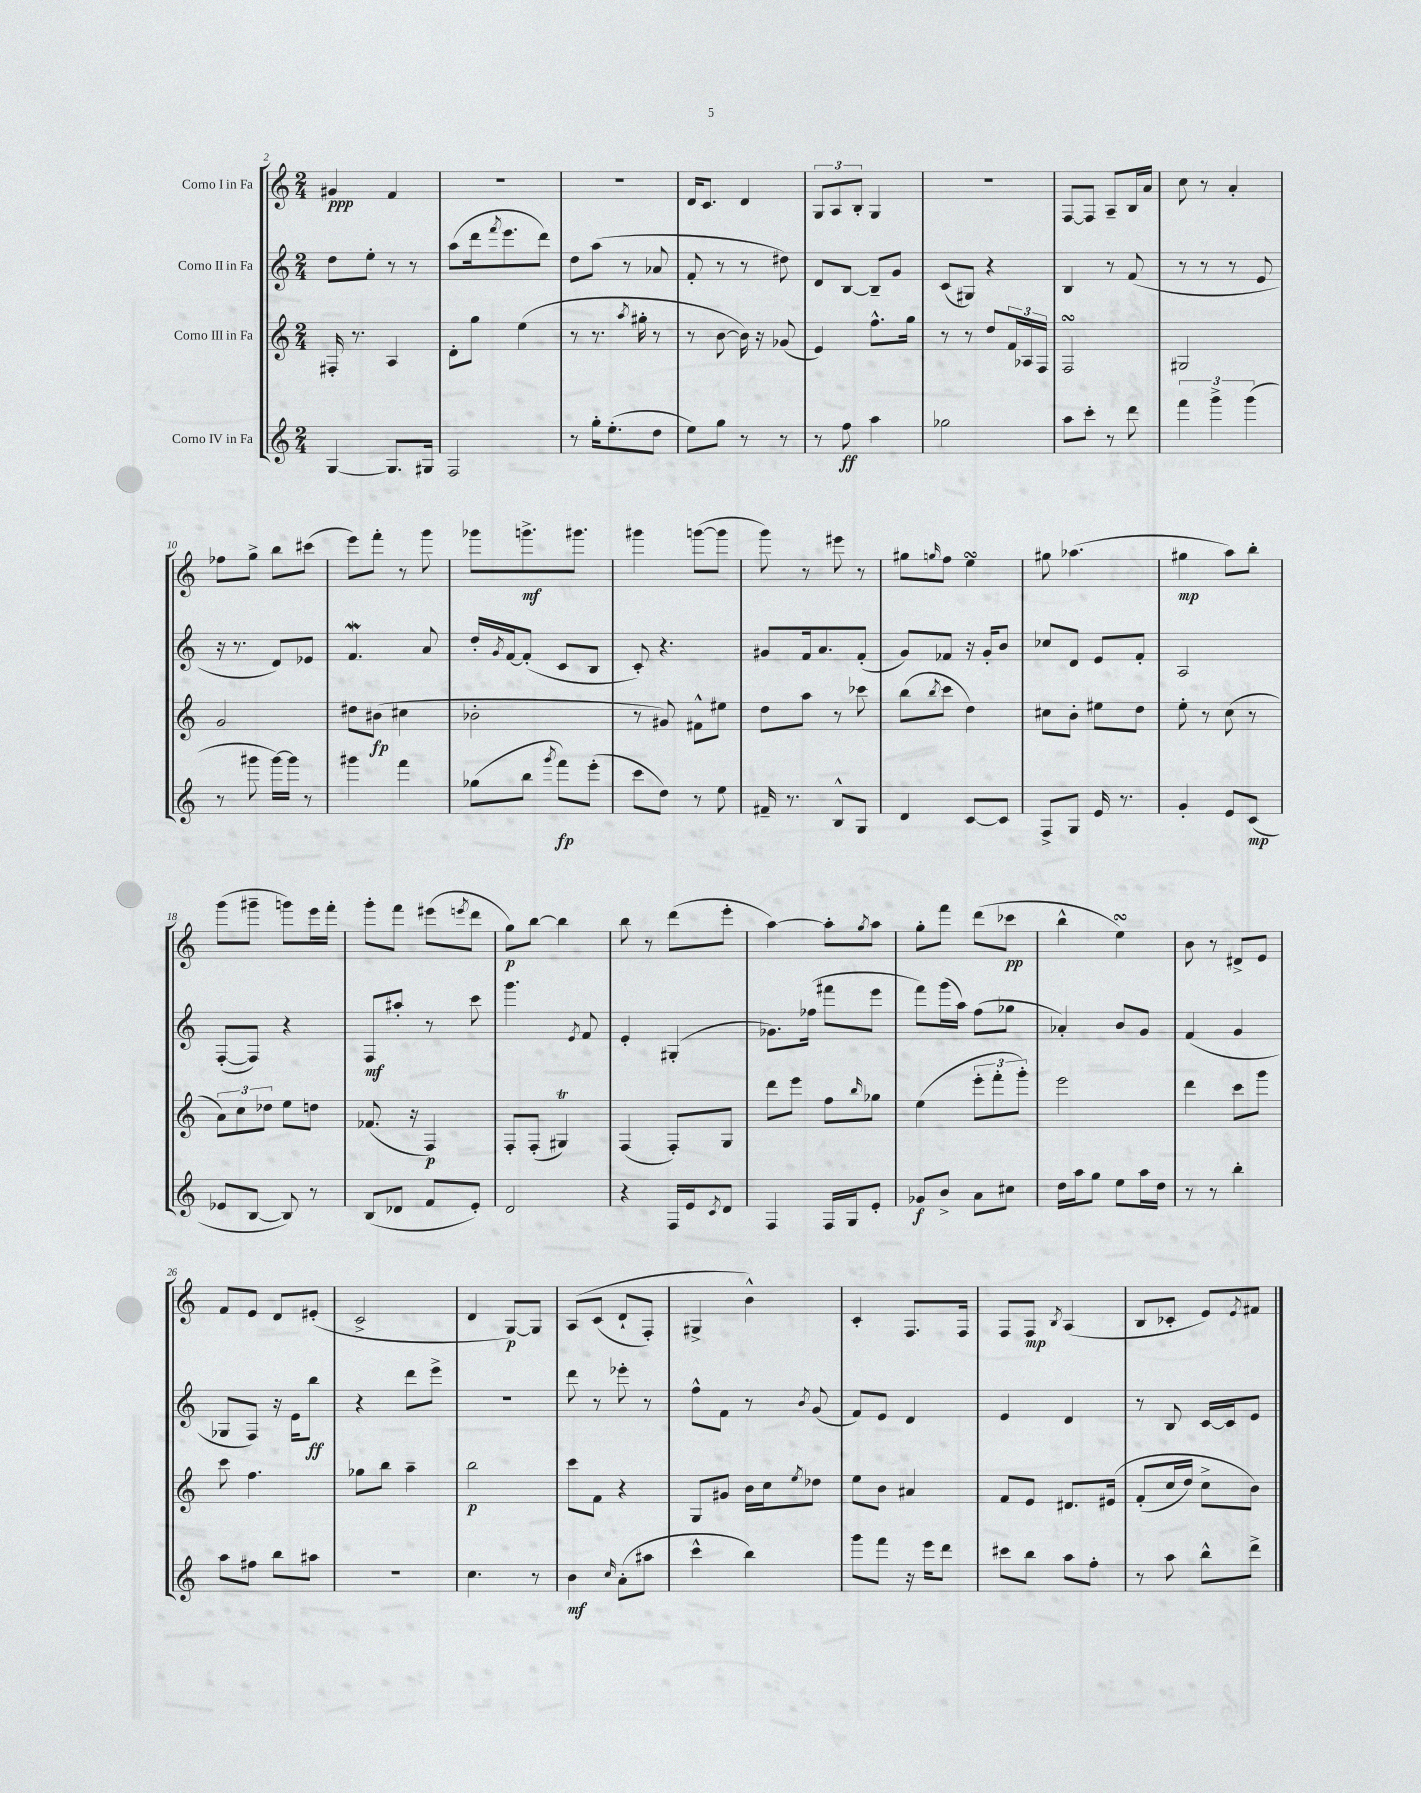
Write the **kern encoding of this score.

**kern	**dynam	**kern	**dynam	**kern	**dynam	**kern	**dynam
*part4	*part4	*part3	*part3	*part2	*part2	*part1	*part1
*staff4	*staff4	*staff3	*staff3	*staff2	*staff2	*staff1	*staff1
*I"Corno IV in Fa	*	*I"Corno III in Fa	*	*I"Corno II in Fa	*	*I"Corno I in Fa	*
*clefG2	*	*clefG2	*	*clefG2	*	*clefG2	*
*k[]	*	*k[]	*	*k[]	*	*k[]	*
*M2/4	*	*M2/4	*	*M2/4	*	*M2/4	*
=2	=2	=2	=2	=2	=2	=2	=2
[4G/	.	16F#X'/	.	8dd\L	.	4g#X/	ppp
.	.	8.r	.	.	.	.	.
.	.	.	.	8ee'\J	.	.	.
8.G/L]	.	4A/	.	8r	.	4f/	.
.	.	.	.	8r	.	.	.
16G#X/Jk	.	.	.	.	.	.	.
=3	=3	=3	=3	=3	=3	=3	=3
2F/	.	8d'\L	.	(8aa\L	.	2r	.
.	.	8gg\J	.	16ddd\k	.	.	.
.	.	.	.	8qfff/	.	.	.
.	.	.	.	8.eee\	.	.	.
.	.	(4ee\	.	.	.	.	.
.	.	.	.	8ddd\J)	.	.	.
=4	=4	=4	=4	=4	=4	=4	=4
8r	.	8r	.	8dd\L	.	2r	.
16gg'\KL	.	8.r	.	(8aa\J	.	.	.
(8.ee'\	.	.	.	.	.	.	.
.	.	.	.	8r	.	.	.
.	.	8qaa/	.	.	.	.	.
.	.	16gg#X'\	.	.	.	.	.
8dd\J	.	8r	.	8a-X/	.	.	.
=5	=5	=5	=5	=5	=5	=5	=5
8ee\L)	.	8r	.	8f'/	.	16d/KL	.
.	.	.	.	.	.	8.c/J	.
8gg\J	.	[8b\	.	8r	.	.	.
8r	.	16b\])	.	8r	.	4d/	.
.	.	16r	.	.	.	.	.
8r	.	(8g-X/	.	8dd#X\)	.	.	.
=6	=6	=6	=6	=6	=6	=6	=6
8r	.	4e/)	.	8d/L	.	12G/L	.
.	.	.	.	.	.	12A/	.
8ff\	ff	.	.	[8B/J	.	.	.
.	.	.	.	.	.	12B'/J	.
4aa\	.	8.ff^^\L	.	8B~/L]	.	4G/	.
.	.	.	.	8g/J	.	.	.
.	.	16gg\Jk	.	.	.	.	.
=7	=7	=7	=7	=7	=7	=7	=7
2gg-X\	.	8r	.	(8c/L	.	2r	.
.	.	8r	.	8G#X/J)	.	.	.
.	.	8dd/L	.	4r	.	.	.
.	.	24f/L	.	.	.	.	.
.	.	24A-X/	.	.	.	.	.
.	.	24F/JJ	.	.	.	.	.
=8	=8	=8	=8	=8	=8	=8	=8
8aa\L	.	2FsSSs/	.	4B/	.	[8F/L	.
8ccc'\J	.	.	.	.	.	8F/J]	.
8r	.	.	.	8r	.	8A~/L	.
8ddd\	.	.	.	(8f/	.	16B/L	.
.	.	.	.	.	.	16a/JJ	.
=9	=9	=9	=9	=9	=9	=9	=9
6fff\	.	2G#X/	.	8r	.	8cc\	.
.	.	.	.	8r	.	8r	.
6ggg^\	.	.	.	.	.	.	.
.	.	.	.	8r	.	4a'/	.
(6ggg\	.	.	.	.	.	.	.
.	.	.	.	8e/	.	.	.
!!LO:LB:g=z
=10	=10	=10	=10	=10	=10	=10	=10
8r	.	2g/	.	16r	.	8ff-X\L	.
.	.	.	.	8.r	.	.	.
8ggg#X\	.	.	.	.	.	8gg^\J	.
[16ggg#\LL)	.	.	.	8d/L)	.	8bb\L	.
16ggg#\JJ]	.	.	.	.	.	.	.
8r	.	.	.	8e-X/J	.	(8ccc#X\J	.
=11	=11	=11	=11	=11	=11	=11	=11
4ggg#X\	.	8dd#X\L	.	4.fw/	.	8eee\L)	.
.	.	(8b#X\J	fp	.	.	8fff'\J	.
4fff\	.	4cc#X\	.	.	.	8r	.
.	.	.	.	8a/	.	8ggg\	.
=12	=12	=12	=12	=12	=12	=12	=12
(8gg-X\L	.	2b-X'\	.	16dd'/LL	.	8ggg-X\L	.
.	.	.	.	8qg/	.	.	.
.	.	.	.	[16f/J	.	.	.
8bb\J	.	.	.	(8f'/J]	.	8.gggn^\	mf
8qggg/	.	.	.	.	.	.	.
8fff\L)	fp	.	.	8c/L	.	.	.
.	.	.	.	.	.	8.ggg#X\J	.
(8eee'\J	.	.	.	8B/J	.	.	.
=13	=13	=13	=13	=13	=13	=13	=13
8ccc\L	.	8r	.	8c'/)	.	4ggg#X\	.
8dd\J)	.	8g#X/)	.	4.r	.	.	.
8r	.	8f#X^^\L	.	.	.	([8gggn\L	.
8ee\	.	8ee#X\J	.	.	.	8ggg\J]	.
=14	=14	=14	=14	=14	=14	=14	=14
16f#X~/	.	8dd\L	.	8g#X/L	.	8ggg\)	.
8.r	.	.	.	.	.	.	.
.	.	8aa\J	.	16f/k	.	8r	.
.	.	.	.	8.a/	.	.	.
8B^^/L	.	8r	.	.	.	8eee#X\	.
8G/J	.	8ccc-X\	.	(8f'/J	.	8r	.
=15	=15	=15	=15	=15	=15	=15	=15
4d/	.	(8bb\L	.	8g/L)	.	8gg#X\L	.
.	.	8qbb/	.	.	.	16qqggn/	.
.	.	8ccc\J	.	8f-X/J	.	8ff\J	.
[8c/L	.	4dd\)	.	16r	.	4eesSsS\	.
.	.	.	.	16g'/KL	.	.	.
8c/J]	.	.	.	8b/J	.	.	.
=16	=16	=16	=16	=16	=16	=16	=16
8F^/L	.	8cc#X\L	.	8cc-X/L	.	8gg#X\	.
8G/J	.	8b'\J	.	8d/J	.	(4.aa-X\	.
16e/	.	8ee#X\L	.	8e/L	.	.	.
8.r	.	.	.	.	.	.	.
.	.	8dd\J	.	8f'/J	.	.	.
=17	=17	=17	=17	=17	=17	=17	=17
4g'/	.	8ee'\	.	2A/	.	4gg#X\	mp
.	.	8r	.	.	.	.	.
8e/L	.	(8cc\	.	.	.	8aa\L)	.
(8c/J	mp	8r	.	.	.	8bb'\J	.
!!LO:LB:g=z
=18	=18	=18	=18	=18	=18	=18	=18
8e-X/L	.	12a\L)	.	([8F'/L	.	(8ggg\L	.
.	.	12cc\	.	.	.	.	.
[8B/J	.	.	.	8F/J])	.	8ggg#X~\J	.
.	.	12dd-X\J	.	.	.	.	.
8B/])	.	8ee\L	.	4r	.	8gggn\L)	.
8r	.	8ddn\J	.	.	.	16eee\L	.
.	.	.	.	.	.	16fff'\JJ	.
=19	=19	=19	=19	=19	=19	=19	=19
(8B/L	.	(8.f-X/	.	8F/L	mf	8ggg'\L	.
8d-X/J	.	.	.	8aa#X'/J	.	8fff\J	.
.	.	16r	.	.	.	.	.
8f/L	.	4F/)	p	8r	.	(8eee#X\L	.
.	.	.	.	.	.	8qeeen/	.
8e'/J)	.	.	.	8ccc\	.	8ddd\J	.
=20	=20	=20	=20	=20	=20	=20	=20
2d/	.	8F'/L	.	4.ggg\	.	8gg\L)	p
.	.	(8F'/J	.	.	.	[8bb\J	.
.	.	4G#Xt/)	.	.	.	4bb\]	.
.	.	.	.	8qe/	.	.	.
.	.	.	.	8f/	.	.	.
=21	=21	=21	=21	=21	=21	=21	=21
4r	.	(4F/	.	4e'/	.	8bb\	.
.	.	.	.	.	.	8r	.
16F/LL	.	8F'/L)	.	(4G#X'/	.	(8ddd\L	.
16e/J	.	.	.	.	.	.	.
8qc/	.	.	.	.	.	.	.
8d/J	.	8G/J	.	.	.	8eee'\J	.
=22	=22	=22	=22	=22	=22	=22	=22
4F/	.	8ddd\L	.	8.g-X\L)	.	[4aa\)	.
.	.	8eee\J	.	.	.	.	.
.	.	.	.	(16ff-X\Jk	.	.	.
16F/LL	.	8ff\L	.	8fff#X\L	.	8aa'\L]	.
16G/J	.	.	.	.	.	.	.
.	.	16qqbb/	.	.	.	8qgg/	.
8e'/J	.	8gg-X\J	.	8eee\J	.	8aa\J	.
=23	=23	=23	=23	=23	=23	=23	=23
8g-X/L	f	(4ee\	.	8fff\L)	.	8gg'\L	.
8b^/J	.	.	.	(16ggg\L	.	8fff\J	.
.	.	.	.	16aa\JJ)	.	.	.
8a\L	.	12eee'\L	.	(8ff\L	.	(8ddd\L	.
.	.	12fff'\	.	.	.	.	.
8cc#X\J	.	.	.	8gg-X\J	.	8ccc-X\J	pp
.	.	12ggg'\J)	.	.	.	.	.
=24	=24	=24	=24	=24	=24	=24	=24
16dd\LL	.	2eee\	.	4a-X'/)	.	4bb^^\	.
16aa\J	.	.	.	.	.	.	.
8gg\J	.	.	.	.	.	.	.
8ee\L	.	.	.	8b/L	.	4eesSsS\)	.
16aa\L	.	.	.	8g/J	.	.	.
16dd\JJ	.	.	.	.	.	.	.
=25	=25	=25	=25	=25	=25	=25	=25
8r	.	4ddd\	.	(4f/	.	8b\	.
8r	.	.	.	.	.	8r	.
4bb'\	.	8ccc\L	.	4g/	.	8d#X^/L	.
.	.	8ggg\J	.	.	.	8e/J	.
!!LO:LB:g=z
=26	=26	=26	=26	=26	=26	=26	=26
8aa\L	.	8ccc\	.	8G-X/L	.	8f/L	.
8ff#X\J	.	4.ff\	.	8F/J)	.	8e/J	.
8bb\L	.	.	.	16r	.	8d/L	.
.	.	.	.	16e\KL	.	.	.
8aa#X\J	.	.	.	8bb\J	ff	(8e#X'/J	.
=27	=27	=27	=27	=27	=27	=27	=27
2r	.	8gg-X\L	.	4r	.	2c^/	.
.	.	8bb\J	.	.	.	.	.
.	.	4aa~\	.	8ddd\L	.	.	.
.	.	.	.	8eee^\J	.	.	.
=28	=28	=28	=28	=28	=28	=28	=28
4.cc\	.	2bb\	p	2r	.	4d/	.
.	.	.	.	.	.	[8G/L)	p
8r	.	.	.	.	.	8G/J]	.
=29	=29	=29	=29	=29	=29	=29	=29
4b\	mf	8ccc\L	.	8ddd\	.	(8A/L	.
.	.	8f\J	.	8r	.	(8c/J	.
16qqcc/	.	.	.	.	.	.	.
(8a'\L	.	4r	.	8eee-X'\	.	8d`/L	.
8aa#X\J	.	.	.	8r	.	8F'/J)	.
=30	=30	=30	=30	=30	=30	=30	=30
4ccc^^\	.	8G/L	.	8ff^^\L	.	4G#X^/	.
.	.	8g#X/J	.	8f\J	.	.	.
4bb\)	.	16b\LL	.	8r	.	4b^^\)	.
.	.	16cc\J	.	.	.	.	.
.	.	8qee/	.	8qb/	.	.	.
.	.	8dd-X\J	.	(8g/	.	.	.
=31	=31	=31	=31	=31	=31	=31	=31
8ggg\L	.	8ee\L	.	8f/L)	.	4c'/	.
8fff\J	.	8b\J	.	8e/J	.	.	.
16r	.	4a#X/	.	4d/	.	8.F/L	.
16eee\KL	.	.	.	.	.	.	.
8ddd\J	.	.	.	.	.	.	.
.	.	.	.	.	.	16F/Jk	.
=32	=32	=32	=32	=32	=32	=32	=32
8ccc#X\L	.	8f/L	.	4e/	.	8F/L	.
8bb\J	.	8e/J	.	.	.	8F/J	mp
.	.	.	.	.	.	8qB/	.
8aa\L	.	8.d#X/L	.	4d/	.	(4A/	.
8ff'\J	.	.	.	.	.	.	.
.	.	(16e#X/Jk	.	.	.	.	.
=33	=33	=33	=33	=33	=33	=33	=33
8r	.	(8f'/L	.	8r	.	8B/L	.
8aa\	.	16cc/L	.	8B/	.	8c-X'/J	.
.	.	16dd/JJ)	.	.	.	.	.
8bb^^\L	.	8cc^\L	.	[16c/LL	.	8e/L)	.
.	.	.	.	16c/J]	.	.	.
.	.	.	.	.	.	8qe/	.
8ddd^\J	.	8b\J)	.	8e/J	.	8f#X/J	.
==	==	==	==	==	==	==	==
*-	*-	*-	*-	*-	*-	*-	*-
